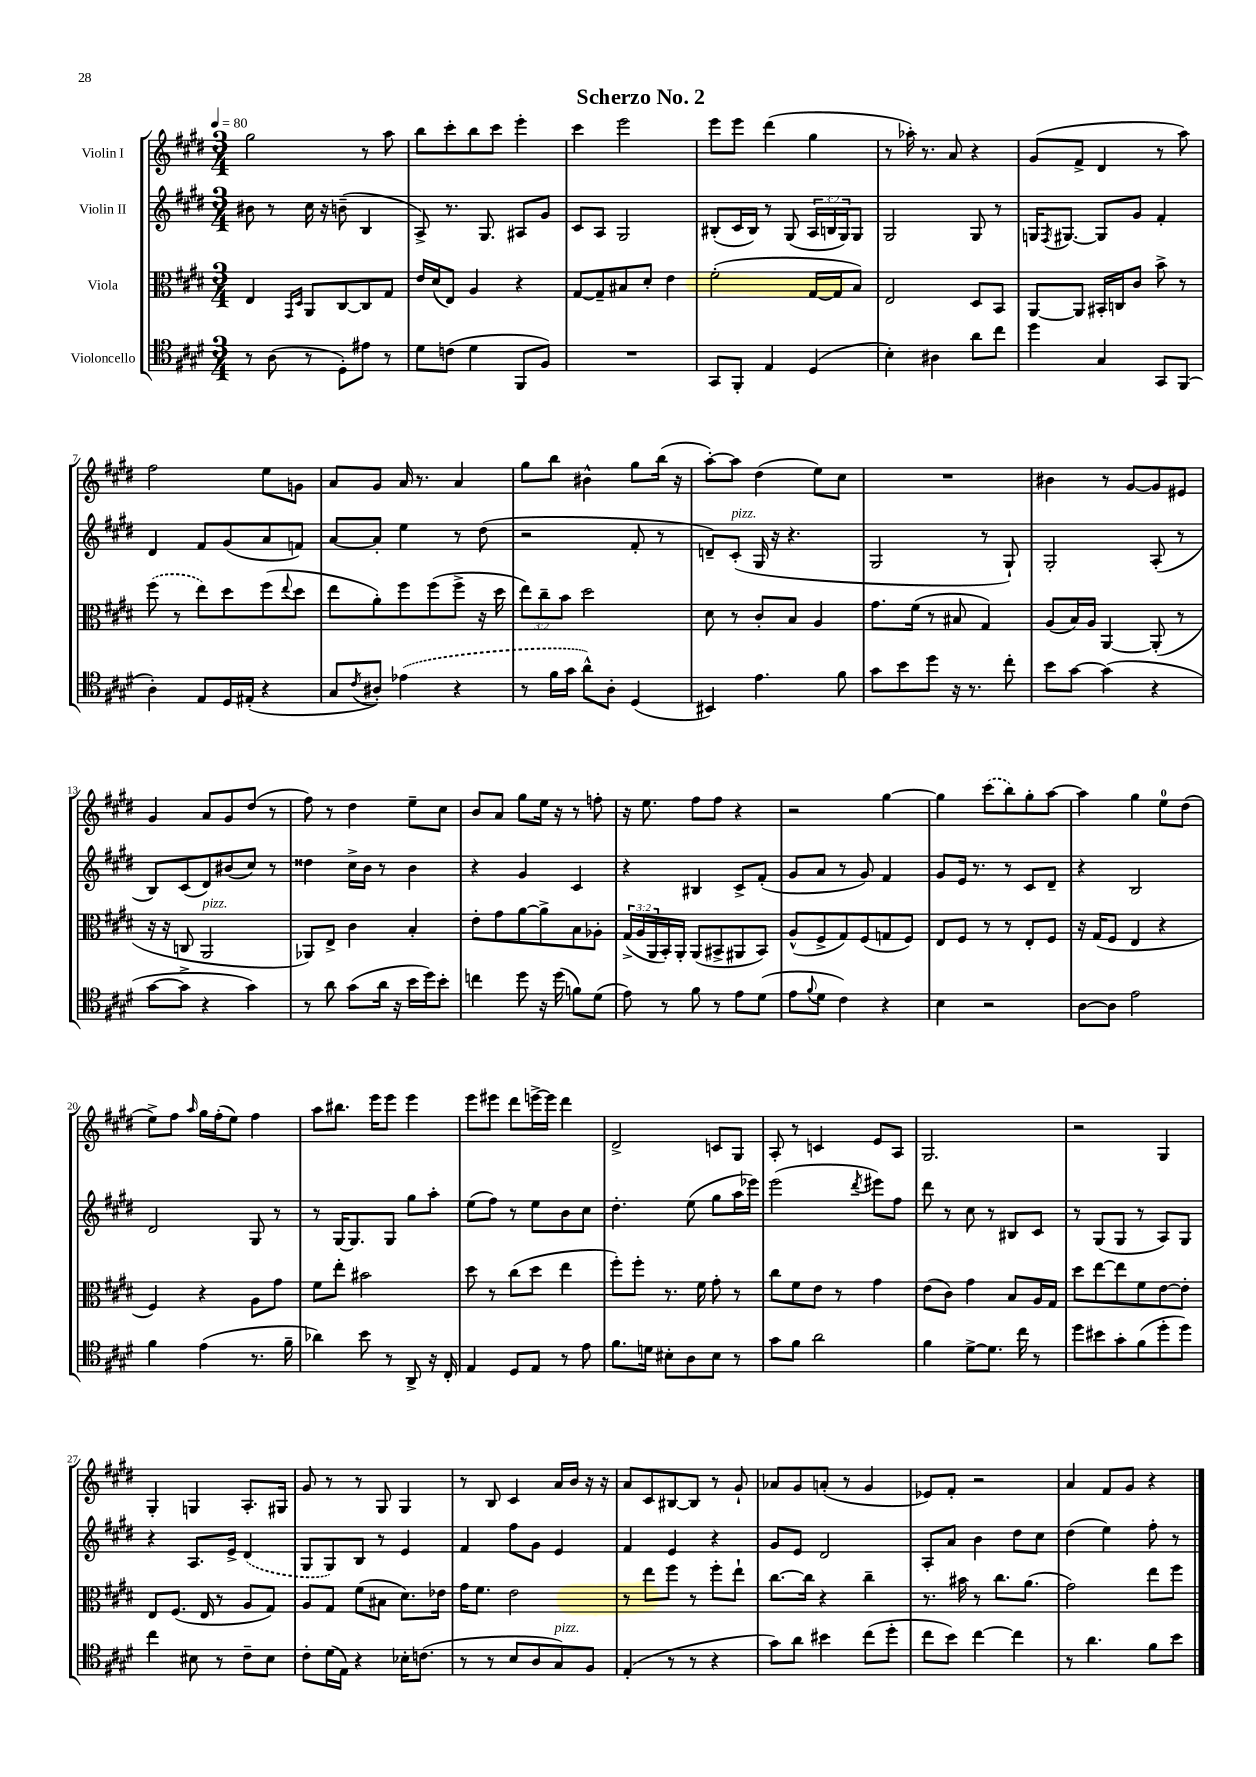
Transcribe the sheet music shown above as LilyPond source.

\header { title = "Scherzo No. 2" }
<<
\new StaffGroup <<
\new Staff = "s0" \with { instrumentName = "Violin I" } {
    \clef treble \key e \major \numericTimeSignature \time 3/4 \tempo 4 = 80
    gis''2 r8 a''8 |
    b''8 cis'''8-. b''8 cis'''8 e'''4-. |
    cis'''4 e'''2 |
    e'''8 e'''8 dis'''4( gis''4 |
    r8 aes''16-.) r8. a'8 r4 |
    gis'8( fis'8-> dis'4 r8 a''8) |
    fis''2 e''8 g'8 |
    a'8 gis'8 a'16 r8. a'4 |
    gis''8 b''8 bis'4-^ gis''8 b''16( r16 |
    a''8~-.) a''8 dis''4( e''8) cis''8 |
    R2. |
    bis'4 r8 gis'8~ gis'8 eis'8 |
    gis'4 a'8 gis'8 dis''8( r8 |
    fis''8) r8 dis''4 e''8-- cis''8 |
    b'8 a'8 gis''8 e''16 r16 r8 f''8-. |
    r16 e''8. fis''8 fis''8 r4 |
    r2 gis''4~ |
    gis''4 \once \slurDashed cis'''8( b''8) gis''8-. a''8~ |
    a''4 gis''4 e''8-0 dis''8( |
    e''8->) fis''8 \grace { a''16 } gis''16 fis''16-.( e''8) fis''4 |
    a''8 bis''8. e'''16 e'''8 e'''4 |
    e'''8 eis'''8 dis'''8 e'''16~-> e'''16 dis'''4 |
    dis'2-> c'8 gis8 |
    a8-. r8 c'4 e'8 a8 |
    gis2. |
    r2 gis4 |
    gis4-. g4 a8.-. gis16 |
    gis'8 r8 r8 gis8 gis4 |
    r8 b8 cis'4 a'16 b'16 r16 r16 |
    a'8 cis'8 bis8~ bis8 r8 gis'8-! |
    aes'8 gis'8 a'8-.( r8 gis'4 |
    ees'8) fis'8-. r2 |
    a'4 fis'8 gis'8 r4 \bar "|." |
}
\new Staff = "s1" \with { instrumentName = "Violin II" } {
    \clef treble \key e \major \numericTimeSignature \time 3/4 \override Staff.TupletNumber.text = #tuplet-number::calc-fraction-text
    bis'8 r8 cis''16 r16 b'8--( b4 |
    a8->) r8. gis8. ais8 gis'8 |
    cis'8 a8 gis2 |
    bis8-.( cis'16 bis16) r8 gis8( \tuplet 3/2 { a16 b16 gis16) } gis8 |
    gis2 gis8 r8 |
    g16 \acciaccatura { fis8 } gis8.~ gis8 gis'8 fis'4-. |
    dis'4 fis'8 gis'8( a'8 f'8) |
    a'8~ a'8-. e''4 r8 dis''8( |
    r2 fis'8-. r8 |
    d'8--) cis'8-.^\markup { \italic "pizz." }( gis16 r16 r4. |
    gis2 r8 gis8-!) |
    gis2-. a8-.( r8 |
    b8) cis'8( dis'8) bis'8( cis''8) r8 |
    disis''4 cis''16-> b'16 r8 b'4 |
    r4 gis'4 cis'4 |
    r4 bis4 cis'8-> fis'8-.( |
    gis'8 a'8 r8 gis'8) fis'4 |
    gis'8 e'16 r8. r8 cis'8 dis'8-- |
    r4 b2 |
    dis'2 gis8 r8 |
    r8 gis16~ gis8. gis8 gis''8 a''8-. |
    e''8( fis''8) r8 e''8 b'8 cis''8 |
    dis''4.-. e''8( gis''8 a''16 ees'''16) |
    e'''2( \acciaccatura { dis'''8 } eis'''8) fis''8 |
    dis'''8 r8 cis''8 r8 bis8 cis'8 |
    r8 gis8( gis8 r8 a8) gis8 |
    r4 a8. e'16-> \once \slurDashed dis'4( |
    gis8 gis8) b8 r8 e'4 |
    fis'4 fis''8 gis'8 e'4 |
    fis'4 e'4 r4 |
    gis'8 e'8 dis'2 |
    a8-. a'8 b'4 dis''8 cis''8 |
    dis''4( e''4) fis''8-. r8 \bar "|." |
}
\new Staff = "s2" \with { instrumentName = "Viola" } {
    \clef alto \key e \major \numericTimeSignature \time 3/4 \override Staff.TupletNumber.text = #tuplet-number::calc-fraction-text
    e4 \grace { gis,16 dis16 } a,8 cis8~ cis8 gis8 |
    e'16 dis'16( e8) a4 r4 |
    gis8~ gis8-- bis8 dis'8-. e'4 |
    fis'2-.( gis16~ gis16 b8) |
    e2 dis8 b,8 |
    a,8~ a,8 bis,16-. c16 cis'8 b'8-> r8 |
    \once \slurDashed fis''8( r8 e''8) dis''8 fis''8( \appoggiatura { e''8 } dis''8 |
    e''8 a'8-.) fis''8 fis''8( fis''8-> r16 dis''16 |
    \tuplet 3/2 { e''8) cis''8-- b'8 } dis''2 |
    dis'8 r8 cis'8-. b8 a4 |
    gis'8. fis'16( r8 bis8 gis4) |
    a8( b16) a16 a,4~ a,8-.( r8 |
    r16 r16 c8 a,2^\markup { \italic "pizz." } |
    aes,8) e8-> cis'4 b4-. |
    e'8-. gis'8 a'8~ a'8-> b8 aes8-. |
    \tuplet 3/2 { gis16->( a16 a,16 } b,16-.) a,16-. a,8( bis,8-> ais,8 bis,8) |
    a8-^( fis8-> gis8) fis8( g8 fis8) |
    e8 fis8 r8 r8 e8-. fis8 |
    r16 gis16( fis8 e4 r4 |
    fis4) r4 a8 gis'8 |
    fis'8 e''8-. bis'2 |
    dis''8 r8 cis''8( dis''8 e''4 |
    fis''8-.) fis''8-. r8. fis'16 gis'8-. r8 |
    cis''8 fis'8 e'8 r8 gis'4 |
    e'8( cis'8) gis'4 b8 a16 gis16 |
    dis''8 e''8~ e''8 fis'8 e'8~ e'8-. |
    e8 fis8.( e16 r8 a8 gis8) |
    a8 gis8 fis'8( bis8 dis'8.) ees'16 |
    gis'16 fis'8. e'2 |
    r8 e''8 fis''8 r8 fis''8-. e''8-! |
    cis''8.~ cis''16 r4 cis''4-- |
    r8. bis'16 r8 cis''8. a'8.( |
    gis'2) e''8 fis''8 \bar "|." |
}
\new Staff = "s3" \with { instrumentName = "Violoncello" } {
    \clef tenor \key e \major \numericTimeSignature \time 3/4
    r8 a8( r8 dis8-.) eis'8 r8 |
    dis'8 c'8( dis'4 fis,8 fis8) |
    R2. |
    gis,8 fis,8-. e4 dis4( |
    b4-.) ais4 a'8 cis''8 |
    dis''4 gis4 gis,8 fis,8( |
    a4-.) e8 dis16 eis16-.( r4 |
    gis8 \acciaccatura { cis'8 } ais8-.) \once \slurDashed ees'4( r4 |
    r8 fis'16 gis'16 a'8-^) a8-. dis4( |
    bis,4) e'4. fis'8 |
    gis'8 b'8 dis''8 r16 r8. cis''8-. |
    b'8 gis'8~ gis'4( r4 |
    gis'8~ gis'8-> r4 gis'4) |
    r8 a'8 gis'8( a'16 r16 b'16 dis''16) b'8-. |
    c''4 dis''8 r16 dis''16( f'8) dis'8( |
    e'8) r8 fis'8 r8 e'8 dis'8( |
    e'8 \appoggiatura { fis'8 } dis'8 cis'4) r4 |
    b4 r2 |
    a8~ a8 e'2 |
    fis'4 e'4( r8. fis'16-- |
    aes'4) b'8 r8 a,8-> r16 cis16-. |
    e4 dis8 e8 r8 e'8 |
    fis'8. d'16 bis8-. a8 bis8 r8 |
    gis'8 fis'8 a'2 |
    fis'4 dis'8~-> dis'8. cis''16 r8 |
    dis''8 bis'8 gis'8-. fis'8( dis''8-. dis''8) |
    cis''4 bis8 r8 cis'8-- bis8 |
    cis'8-. dis'16( e16) r4 bes16-. c'8.( |
    r8 r8 b8 a8 gis8^\markup { \italic "pizz." }) fis8 |
    e4-.( r8 r8 r4 |
    gis'8) a'8 bis'4 cis''8( dis''8-. |
    cis''8 b'8) cis''4~ cis''4 |
    r8 a'4. fis'8 b'8 \bar "|." |
}
>>
>>
